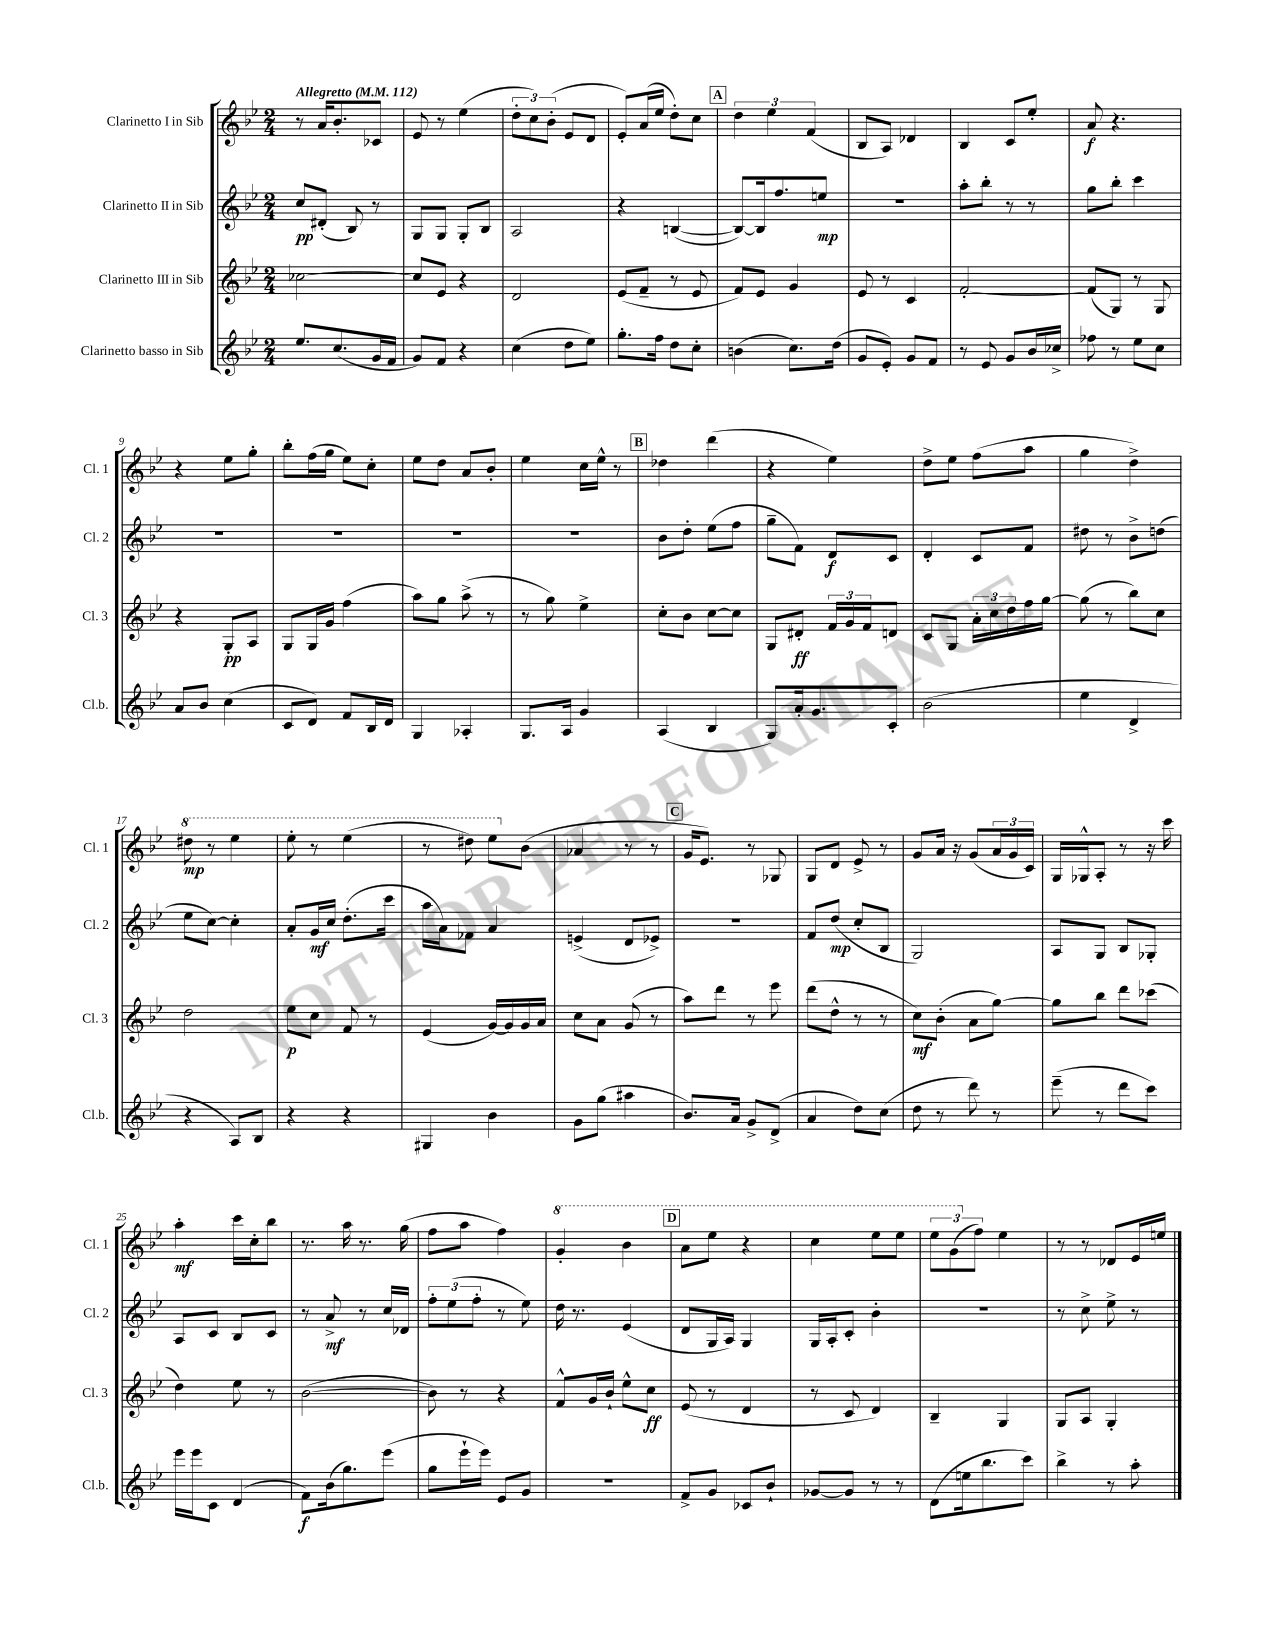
<<
\new StaffGroup <<
\new Staff = "s0" \with { instrumentName = "Clarinetto I in Sib" shortInstrumentName = "Cl. 1" } {
    \clef treble \key bes \major \numericTimeSignature \time 2/4 \tempo "Allegretto" 4 = 112
    r8 a'16 bes'8.-. ces'8 |
    ees'8 r8 ees''4( |
    \tuplet 3/2 { d''8-. c''8) bes'8-.( } ees'8 d'8 |
    ees'8-.) a'16( ees''16 d''8-.) c''8 |
    \mark \markup { \box "A" } \tuplet 3/2 { d''4 ees''4 f'4( } |
    bes8 a8) des'4 |
    bes4 c'8 ees''8-. |
    a'8\f r4. |
    r4 ees''8 g''8-. |
    bes''8-. f''16( g''16 ees''8) c''8-. |
    ees''8 d''8 a'8 bes'8-. |
    ees''4 c''16 ees''16-^ r8 |
    \mark \markup { \box "B" } des''4 d'''4( |
    r4 ees''4) |
    d''8-> ees''8 f''8( a''8 |
    g''4 d''4->) |
    \ottava #1 dis'''8\mp r8 ees'''4 |
    ees'''8-. r8 ees'''4( |
    r8 dis'''8) ees'''8 \ottava #0 bes'8( |
    aes'4 r8 r8 |
    \mark \markup { \box "C" } g'16 ees'8.) r8 ges8 |
    g8 d'8 ees'8-> r8 |
    g'8 a'16 r16 g'8( \tuplet 3/2 { a'16 g'16 c'16) } |
    g16 ges16-^ a8-. r8 r16 c'''16 |
    a''4-.\mf c'''16 c''16-. bes''8 |
    r8. a''16 r8. g''16( |
    f''8 a''8 f''4) |
    \ottava #1 g''4-. bes''4 |
    \mark \markup { \box "D" } a''8 ees'''8 r4 |
    c'''4 ees'''8 ees'''8 |
    \tuplet 3/2 { ees'''8 g''8( \ottava #0 f''8) } ees''4 |
    r8 r8 des'8 ees'16 e''16 \bar "|." |
}
\new Staff = "s1" \with { instrumentName = "Clarinetto II in Sib" shortInstrumentName = "Cl. 2" } {
    \clef treble \key bes \major \numericTimeSignature \time 2/4
    c''8\pp dis'8-.( bes8) r8 |
    g8 g8 g8-. bes8 |
    a2 |
    r4 b4~( |
    \mark \markup { \box "A" } b8~) b16 f''8. e''8\mp |
    r2 |
    a''8-. bes''8-. r8 r8 |
    g''8 bes''8-. c'''4 |
    R2 |
    R2 |
    R2 |
    R2 |
    \mark \markup { \box "B" } bes'8 d''8-. ees''8( f''8 |
    g''8-- f'8) d'8\f c'8 |
    d'4-. c'8 f'8 |
    dis''8 r8 bes'8-> d''8( |
    ees''8 c''8~) c''4-. |
    a'8-. g'16\mf c''16 d''8.-.( c'''16 |
    a''16 a'16) fes'8 a'4 |
    e'4->( d'8 ees'8->) |
    \mark \markup { \box "C" } R2 |
    f'8 d''8\mp( c''8-. bes8 |
    g2) |
    a8 g8 bes8 ges8-. |
    a8 c'8 bes8 c'8 |
    r8 a'8->\mf r8 c''16 des'16 |
    \tuplet 3/2 { f''8-. ees''8( f''8-. } r8 ees''8) |
    d''16 r8. ees'4( |
    \mark \markup { \box "D" } d'8 g16 a16) g4 |
    g16 a16-. c'8-. bes'4-. |
    r2 |
    r8 c''8-> ees''8-> r8 \bar "|." |
}
\new Staff = "s2" \with { instrumentName = "Clarinetto III in Sib" shortInstrumentName = "Cl. 3" } {
    \clef treble \key bes \major \numericTimeSignature \time 2/4
    ces''2~ |
    ces''8 ees'8 r4 |
    d'2 |
    ees'8( f'8-- r8 ees'8 |
    \mark \markup { \box "A" } f'8) ees'8 g'4 |
    ees'8 r8 c'4 |
    f'2~-. |
    f'8( g8) r8 g8 |
    r4 g8-.\pp a8 |
    g8 g16 g'16 f''4( |
    a''8) g''8 a''8->( r8 |
    r8 g''8) ees''4-> |
    \mark \markup { \box "B" } c''8-. bes'8 c''8~ c''8 |
    g8 dis'8-.\ff \tuplet 3/2 { f'16 g'16 f'16 } d'8 |
    c'8 g8 \tuplet 3/2 { a'16-. c''16 d''16 } f''16 g''16~ |
    g''8( r8 bes''8) c''8 |
    d''2 |
    ees''8\p c''8 f'8 r8 |
    ees'4( g'16~) g'16 g'16 a'16 |
    c''8 a'8 g'8( r8 |
    \mark \markup { \box "C" } a''8) d'''8 r8 ees'''8 |
    d'''8( d''8-^ r8 r8 |
    c''8\mf) bes'8-.( a'8 g''8~) |
    g''8 bes''8 d'''8 ces'''8( |
    d''4) ees''8 r8 |
    bes'2~( |
    bes'8) r8 r4 |
    f'8-^ g'16 bes'16-! ees''8-^ c''8\ff |
    \mark \markup { \box "D" } ees'8( r8 d'4 |
    r8 c'8 d'4) |
    bes4-- g4 |
    g8 a8 g4-. \bar "|." |
}
\new Staff = "s3" \with { instrumentName = "Clarinetto basso in Sib" shortInstrumentName = "Cl.b." } {
    \clef treble \key bes \major \numericTimeSignature \time 2/4
    ees''8. c''8.( g'16 f'16 |
    g'8) f'8 r4 |
    c''4( d''8 ees''8) |
    g''8.-. f''16 d''8 c''8-. |
    \mark \markup { \box "A" } b'4( c''8.) d''16( |
    g'8 ees'8-.) g'8 f'8 |
    r8 ees'8 g'8 bes'16 ces''16-> |
    fes''8 r8 ees''8 c''8 |
    a'8 bes'8 c''4( |
    c'8 d'8) f'8 bes16 d'16 |
    g4 aes4-. |
    g8. a16 g'4 |
    \mark \markup { \box "B" } a4( bes4 |
    g8) a'16-. g'8. c'8-. |
    bes'2( |
    ees''4 d'4-> |
    r4 a8) bes8 |
    r4 r4 |
    gis4 bes'4 |
    g'8 g''8( ais''4 |
    \mark \markup { \box "C" } bes'8.) a'16 g'8-> d'8->( |
    a'4 d''8) c''8( |
    d''8 r8 d'''8) r8 |
    ees'''8--( r8 d'''8 c'''8) |
    ees'''16 ees'''16 c'8 d'4( |
    f'8\f) bes'16( g''8.) ees'''8( |
    g''8 ees'''16-! ees'''16) ees'8 g'8 |
    r2 |
    \mark \markup { \box "D" } f'8-> g'8 ces'8 bes'8-! |
    ges'8~ ges'8 r8 r8 |
    d'8( e''16 bes''8. c'''8) |
    bes''4-> r8 a''8-. \bar "|." |
}
>>
>>
